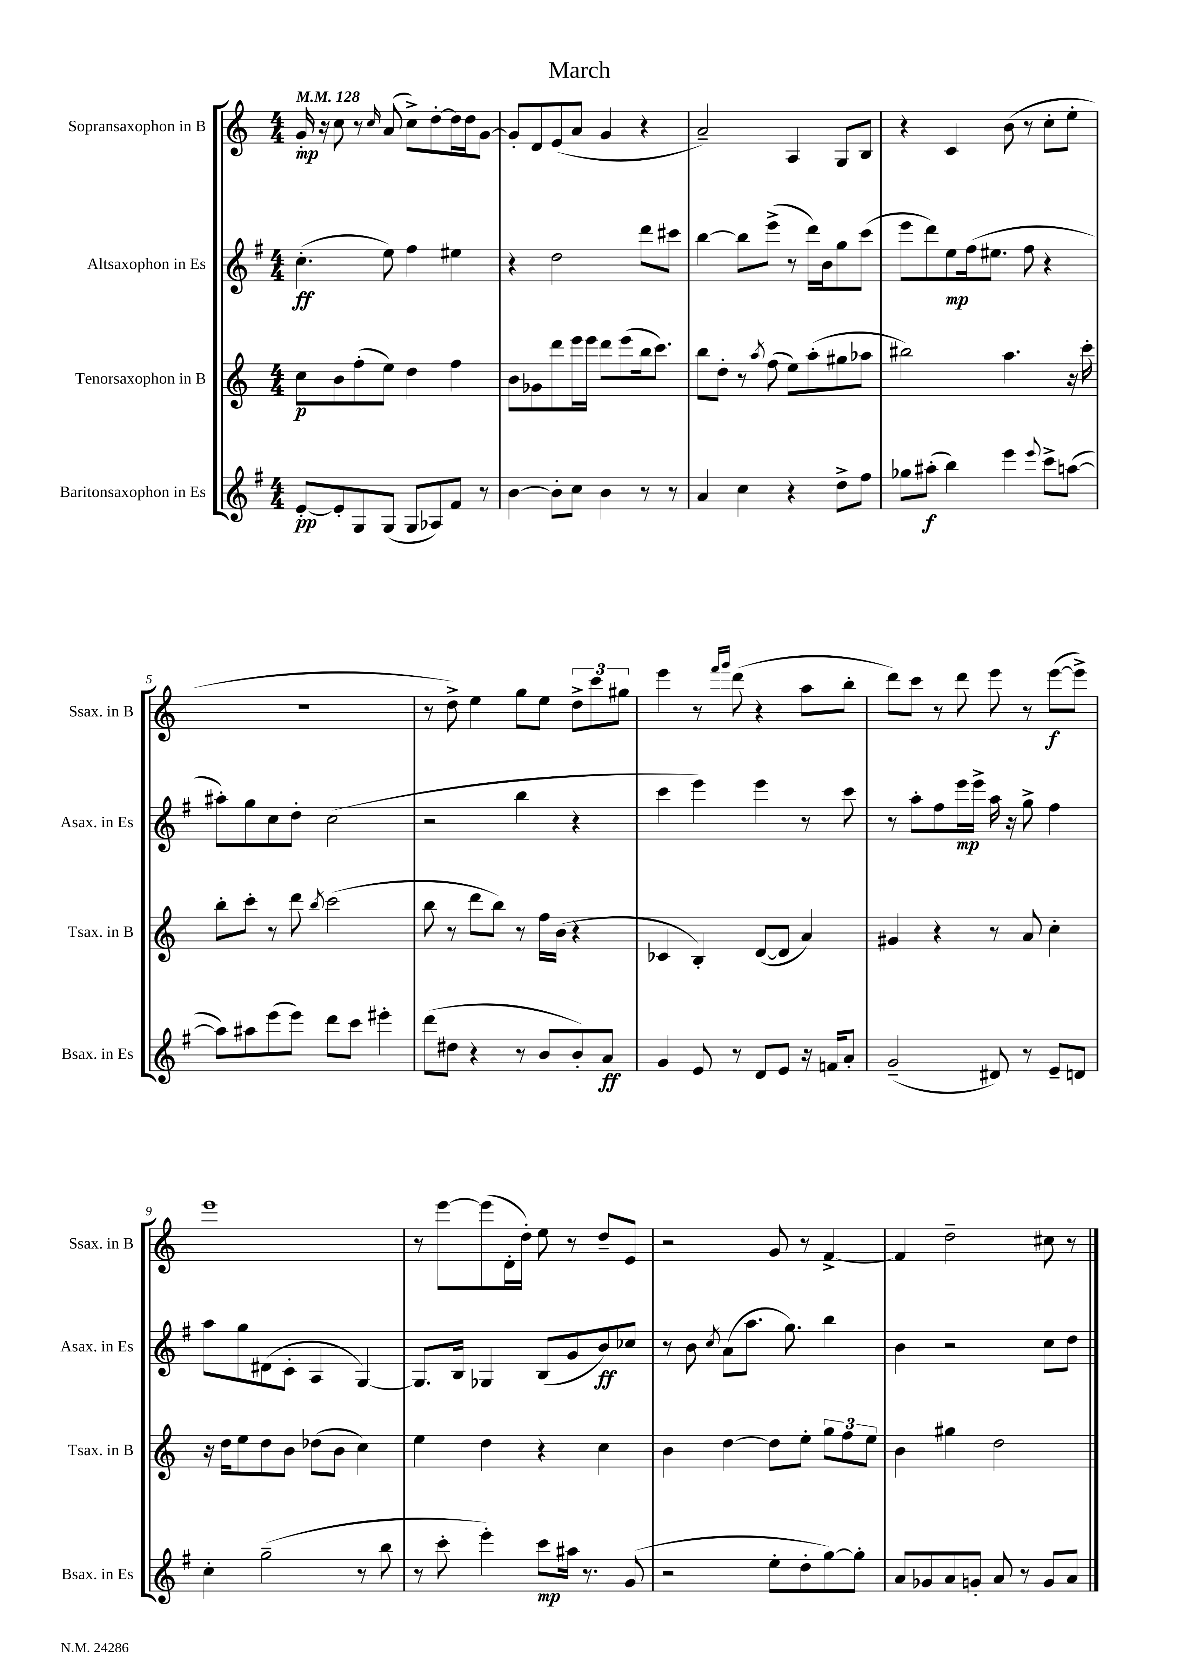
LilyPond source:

\header { title = "March" }
<<
\new StaffGroup <<
\new Staff = "s0" \with { instrumentName = "Sopransaxophon in B" shortInstrumentName = "Ssax. in B" } {
    \clef treble \key c \major \numericTimeSignature \time 4/4 \tempo 4 = 128
    \autoBeamOff g'16-.\mp r16 c''8 r8 \grace { c''16 } a'8( c''8[->) d''8~-. d''16 d''16 g'8]~ |
    g'8[-. d'8 e'8( a'8] g'4 r4 |
    a'2--) a4 g8[ b8] |
    r4 c'4 b'8( r8 c''8[-. e''8]-. |
    r1 |
    r8 d''8->) e''4 g''8[ e''8] \tuplet 3/2 { d''8[-> c'''8 gis''8] } |
    e'''4 r8 \grace { f'''16[ g'''16] } d'''8( r4 a''8[ b''8]-. |
    d'''8[) c'''8] r8 d'''8 e'''8 r8 e'''8[~\f( e'''8]->) |
    e'''1 |
    r8 e'''8[~ e'''8( d'16-. d''16]-.) e''8 r8 d''8[-- e'8] |
    r2 g'8 r8 f'4~-> |
    f'4 d''2-- cis''8 r8 \bar "|." |
}
\new Staff = "s1" \with { instrumentName = "Altsaxophon in Es" shortInstrumentName = "Asax. in Es" } {
    \clef treble \key g \major \numericTimeSignature \time 4/4
    \autoBeamOff c''4.-.\ff( e''8) fis''4 eis''4 |
    r4 d''2 d'''8[ cis'''8] |
    b''4~ b''8[ e'''8]->( r8 d'''16[) b'16 g''8 c'''8]( |
    e'''8[ d'''8) e''8\mp fis''16( eis''8.] fis''8 r4 |
    ais''8[-.) g''8 c''8 d''8]-. c''2( |
    r2 b''4 r4 |
    c'''4 e'''4) e'''4 r8 c'''8 |
    r8 a''8[-. fis''8 e'''16\mp e'''16]-> a''16 r16 g''8-> fis''4 |
    a''8[ g''8 dis'8( c'8]-. a4 g4~) |
    g8.[ b16] ges4 b8[( g'8 b'8\ff) ces''8] |
    r8 b'8 \acciaccatura { c''8 } a'8[( a''8.] g''8.) b''4 |
    b'4 r2 c''8[ d''8] \bar "|." |
}
\new Staff = "s2" \with { instrumentName = "Tenorsaxophon in B" shortInstrumentName = "Tsax. in B" } {
    \clef treble \key c \major \numericTimeSignature \time 4/4
    \autoBeamOff c''8[\p b'8 f''8-.( e''8]) d''4 f''4 |
    b'8[ ges'8 d'''8 e'''16 e'''16] d'''8[ e'''8( b''16 c'''8.]) |
    b''8[ d''8]-. r8 \acciaccatura { a''8 } f''8( e''8[) a''8-.( gis''8 aes''8] |
    bis''2) a''4. r16 c'''16-. |
    b''8[-. c'''8]-. r8 d'''8 \acciaccatura { b''8 } c'''2( |
    b''8 r8 d'''8[ b''8]) r8 f''16[ b'16]( r4 |
    ces'4 b4-.) d'8[~( d'8] a'4) |
    gis'4 r4 r8 a'8 c''4-. |
    r16 d''16[ e''8 d''8 b'8] des''8[( b'8] c''4) |
    e''4 d''4 r4 c''4 |
    b'4 d''4~ d''8[ e''8]-. \tuplet 3/2 { g''8[ f''8 e''8] } |
    b'4 gis''4 d''2 \bar "|." |
}
\new Staff = "s3" \with { instrumentName = "Baritonsaxophon in Es" shortInstrumentName = "Bsax. in Es" } {
    \clef treble \key g \major \numericTimeSignature \time 4/4
    \autoBeamOff e'8[~-.\pp e'8-. g8 g8]( g8[ aes8) fis'8] r8 |
    b'4~ b'8[-. c''8] b'4 r8 r8 |
    a'4 c''4 r4 d''8[-> fis''8] |
    ges''8[ ais''8]-.\f( b''4) e'''4 \appoggiatura { e'''8 } c'''8[-> a''8]~( |
    a''8[) ais''8 e'''8( e'''8]) d'''8[ c'''8] eis'''4-. |
    d'''8[( dis''8] r4 r8 b'8[ b'8-.) a'8]\ff |
    g'4 e'8 r8 d'8[ e'8] r16 f'16[ a'8]-. |
    g'2--( dis'8) r8 e'8[-- d'8] |
    c''4-. g''2--( r8 b''8 |
    r8 c'''8-. e'''4-.) c'''8[\mp ais''16] r8. g'8( |
    r2 e''8[-. d''8-. g''8~) g''8]-. |
    a'8[ ges'8 a'8 g'8]-. a'8 r8 g'8[ a'8] \bar "|." |
}
>>
>>
